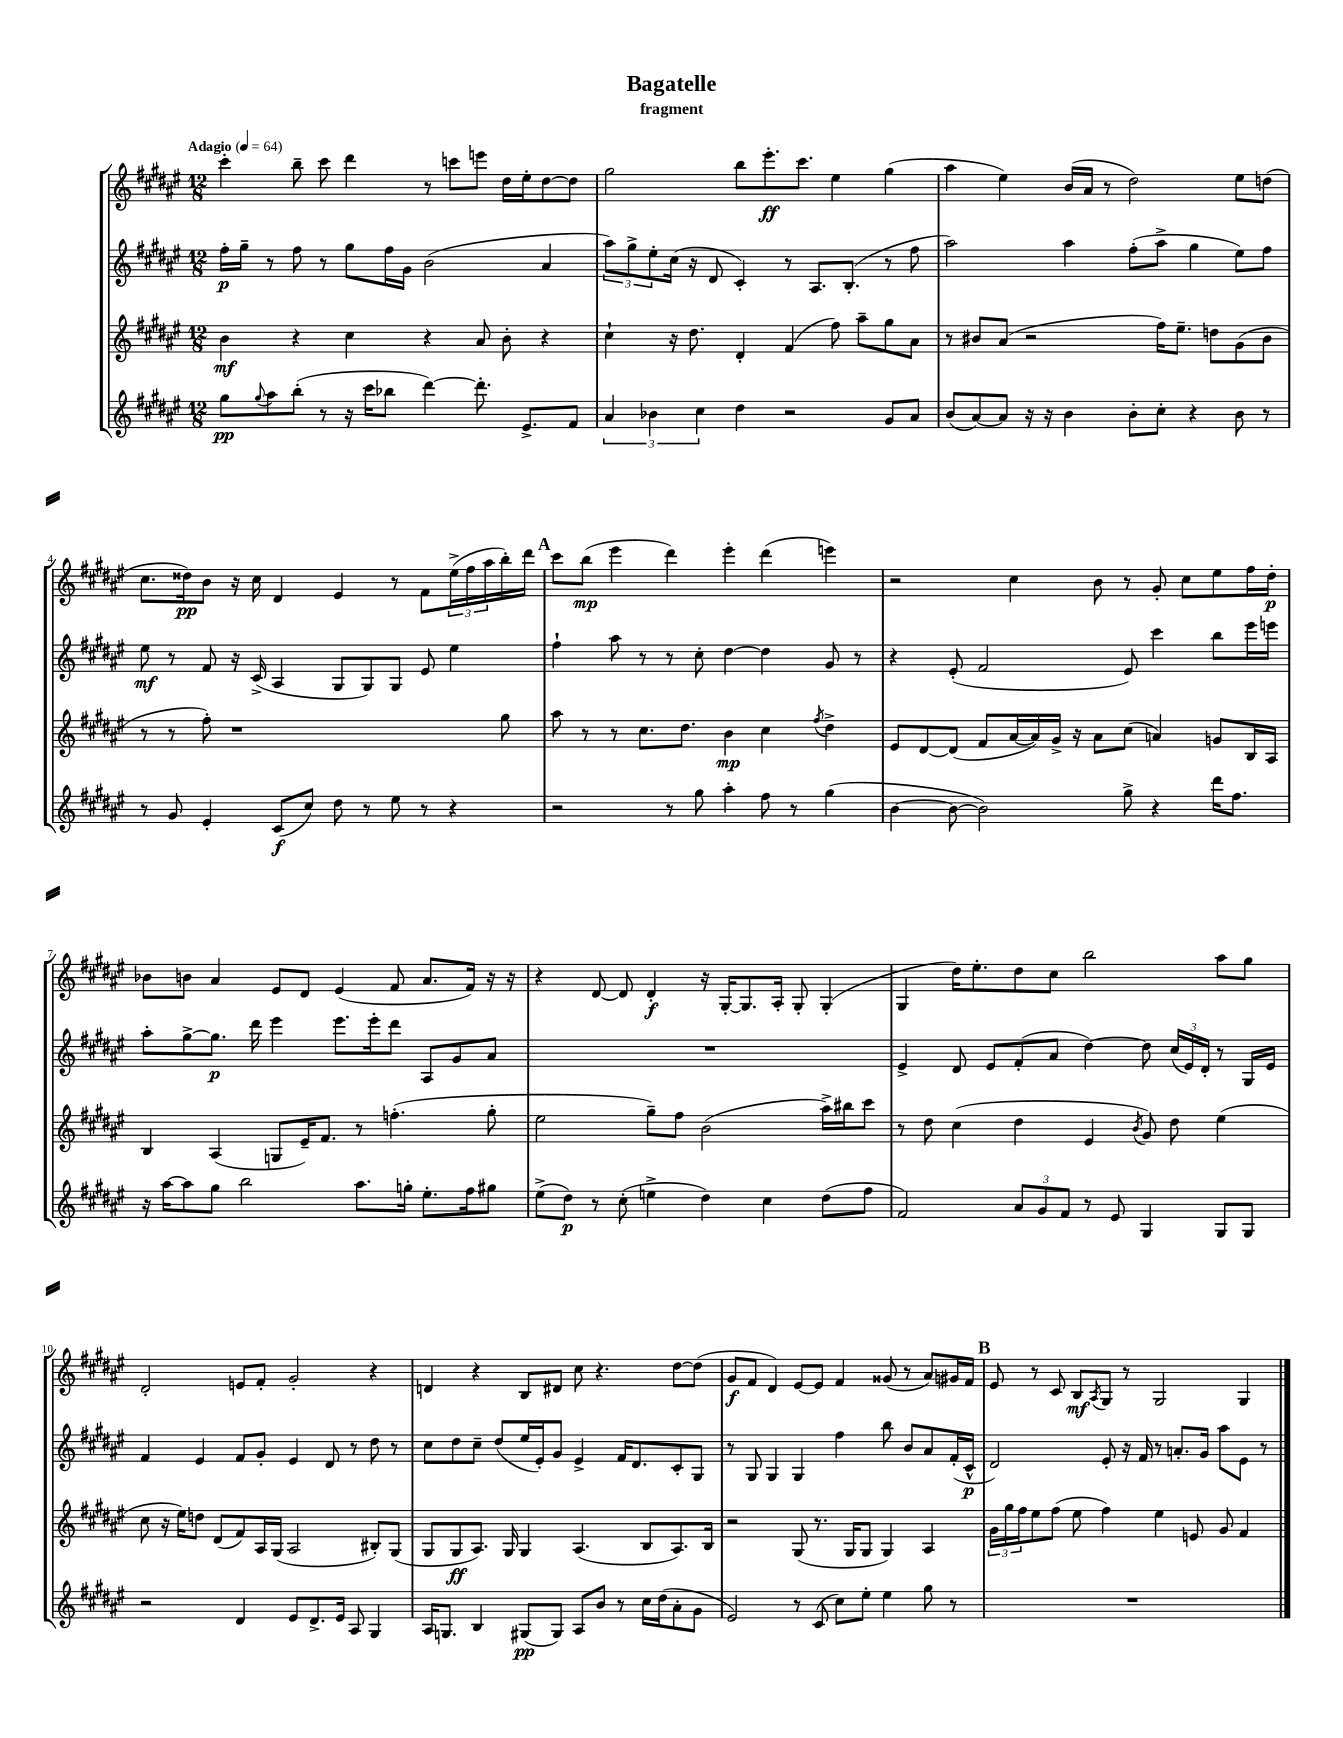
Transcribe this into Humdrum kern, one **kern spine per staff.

**kern	**kern	**kern	**kern
*staff4	*staff3	*staff2	*staff1
*clefG2	*clefG2	*clefG2	*clefG2
*k[f#c#g#d#a#e#]	*k[f#c#g#d#a#e#]	*k[f#c#g#d#a#e#]	*k[f#c#g#d#a#e#]
*M12/8	*M12/8	*M12/8	*M12/8
*MM64	*MM64	*MM64	*MM64
8gg#	4b	16ff#'	4ccc#'
.	.	16gg#~	.
8qqgg#	.	.	.
8aa#	.	8r	.
(8bb'	4r	8ff#	8bb~
8r	.	8r	8ccc#
16r	4cc#	8gg#	4ddd#
16ccc#	.	.	.
8bb-	.	16ff#	.
.	.	16g#	.
[4ddd#)	4r	(2b	8r
.	.	.	8ccc
8.ddd#']	8a#	.	8eee
.	8b'	.	16dd#
8.e#^	.	.	16ee#'
.	4r	4a#	[8dd#
8f#	.	.	8dd#]
=	=	=	=
6a#	4cc#`	12aa#)	2gg#
.	.	12gg#^	.
6b-	.	12ee#'	.
.	16r	(16cc#	.
.	8.dd#	16r	.
6cc#	.	.	.
.	.	8d#	.
4dd#	4d#'	4c#')	8bb
.	.	.	8.eee#'
2r	(4f#	8r	.
.	.	.	8.ccc#
.	.	8.A#	.
.	8ff#)	.	4ee#
.	.	(8.B'	.
.	8aa#~	.	.
8g#	8gg#	8r	(4gg#
8a#	8a#	8ff#	.
=	=	=	=
(8b	8r	2aa#)	4aa#
[8a#)	8b#	.	.
8a#]	(8a#	.	4ee#)
16r	2r	.	.
16r	.	.	.
4b	.	4aa#	(16b
.	.	.	16a#
.	.	.	8r
8b'	.	(8ff#'	2dd#)
8cc#'	16ff#)	8aa#^	.
.	8.ee#~	.	.
4r	.	4gg#	.
.	8dd	.	.
8b	(8g#	8ee#)	8ee#
8r	8b#	8ff#	(8dd
=	=	=	=
8r	8r	8ee#	8.cc#
8g#	8r	8r	.
.	.	.	16dd##)
4e#'	8ff#')	8f#	8b
.	1r	16r	16r
.	.	(16c#^	16cc#
(8c#	.	4A#	4d#
8cc#)	.	.	.
8dd#	.	8G#	4e#
8r	.	8G#)	.
8ee#	.	8G#	8r
8r	.	8e#	8f#
4r	.	4ee#	(24ee#^
.	.	.	24ff#
.	.	.	24aa#
.	8gg#	.	16bb')
.	.	.	16ddd#
=	=	=	=
2r	8aa#	4ff#`	8ccc#
.	8r	.	(8bb
.	8r	8aa#	4eee#
.	8.cc#	8r	.
8r	.	8r	4ddd#)
.	8.dd#	.	.
8gg#	.	8cc#'	.
4aa#'	4b	[4dd#	4eee#'
8ff#	4cc#	4dd#]	(4ddd#
8r	.	.	.
.	8qff#	.	.
(4gg#	4dd#^	8g#	4eee)
.	.	8r	.
=	=	=	=
[4b	8e#	4r	2r
.	[8d#	.	.
8b_	(8d#]	(8e#'	.
2b])	8f#	2f#	.
.	[16a#	.	4cc#
.	16a#])	.	.
.	16g#^	.	.
.	16r	.	.
.	8a#	.	8b
8gg#^	(8cc#	8e#)	8r
4r	4a)	4ccc#	8g#'
.	.	.	8cc#
16ddd#	8g	8bb	8ee#
8.ff#	.	.	.
.	16B	16eee#	16ff#
.	16A#	16eee	16dd#'
=	=	=	=
16r	4B	8aa#'	8b-
[16aa#	.	.	.
8aa#]	.	[8gg#^	8b
8gg#	(4A#	8.gg#]	4a#
2bb	.	.	.
.	.	16ddd#	.
.	8G	4eee#	8e#
.	16e#~)	.	8d#
.	8.f#	.	.
.	.	8.eee#	(4e#
8.aa#	8r	.	.
.	.	16eee#'	.
.	(4.ff'	8ddd#	8f#
16gg'	.	.	.
8.ee#'	.	8A#	8.a#
.	.	8g#	.
16ff#	.	.	16f#)
8gg#	8gg#'	8a#	16r
.	.	.	16r
=	=	=	=
(8ee#^	2ee#	1.r	4r
8dd#)	.	.	.
8r	.	.	[8d#
(8cc#'	.	.	8d#]
4ee^	8gg#~)	.	4d#'
.	8ff#	.	.
4dd#)	(2b	.	16r
.	.	.	[16G#'
.	.	.	8.G#]
4cc#	.	.	.
.	.	.	16A#'
.	.	.	8G#'
(8dd#	16aa#^)	.	(4G#'
.	16bb#	.	.
8ff#	8ccc#	.	.
=	=	=	=
2f#)	8r	4e#^	4G#
.	8dd#	.	.
.	(4cc#	8d#	16dd#)
.	.	.	8.ee#'
.	.	8e#	.
12a#	4dd#	(8f#'	8dd#
12g#	.	.	.
.	.	8a#	8cc#
12f#	.	.	.
8r	4e#	[4dd#)	2bb
8e#	.	.	.
.	8qb	.	.
4G#	8g#)	8dd#]	.
.	8dd#	(24cc#	.
.	.	24e#)	.
.	.	24d#'	.
8G#	(4ee#	8r	8aa#
8G#	.	16G#	8gg#
.	.	16e#	.
=	=	=	=
2r	8cc#	4f#	2d#'
.	16r	.	.
.	16ee#)	.	.
.	8dd	4e#	.
.	(8d#	.	.
4d#	8f#)	8f#	8e
.	16A#	8g#'	8f#'
.	(16G#	.	.
8e#	2A#	4e#	2g#'
8.d#^	.	.	.
.	.	8d#	.
16e#	.	.	.
8A#	.	8r	.
4G#	8B#')	8dd#	4r
.	(8G#	8r	.
=	=	=	=
16A#	8G#	8cc#	4d
8.G	.	.	.
.	8G#	8dd#	.
4B	8.A#)	8cc#~	4r
.	.	(8dd#	.
.	16G#	.	.
(8G#	4G#	16ee#	8B
.	.	16e#')	.
8G#)	.	8g#	8d#
8A#	(4.A#	4e#^	8cc#
8b	.	.	4.r
8r	.	16f#	.
.	.	8.d#	.
16cc#	8B	.	.
(16dd#	.	.	.
8a#'	8.A#)	8c#'	[8dd#
8g#	.	8G#	(8dd#]
.	16B	.	.
=	=	=	=
2e#)	2r	8r	8g#
.	.	8G#	8f#
.	.	4G#	4d#)
8r	(8G#	4G#	[8e#
(8c#	8.r	.	8e#]
8cc#)	.	4ff#	4f#
.	16G#	.	.
8ee#'	8G#	.	.
4ee#	4G#)	8bb	(8g##
.	.	8b	8r
8gg#	4A#	8a#	8a#)
8r	.	(16f#'	16g#
.	.	16c#^^	16f#
=	=	=	=
1.r	24g#	2d#)	8e#
.	24gg#	.	.
.	24ff#	.	.
.	8ee#	.	8r
.	(8ff#	.	8c#
.	8ee#	.	8B
.	.	.	8qA#
.	4ff#)	8e#'	8G#
.	.	16r	8r
.	.	16f#	.
.	4ee#	8r	2G#
.	.	8.a'	.
.	8e	.	.
.	.	16g#	.
.	8g#	8aa#	.
.	4f#	8e#	4G#
.	.	8r	.
==	==	==	==
*-	*-	*-	*-
